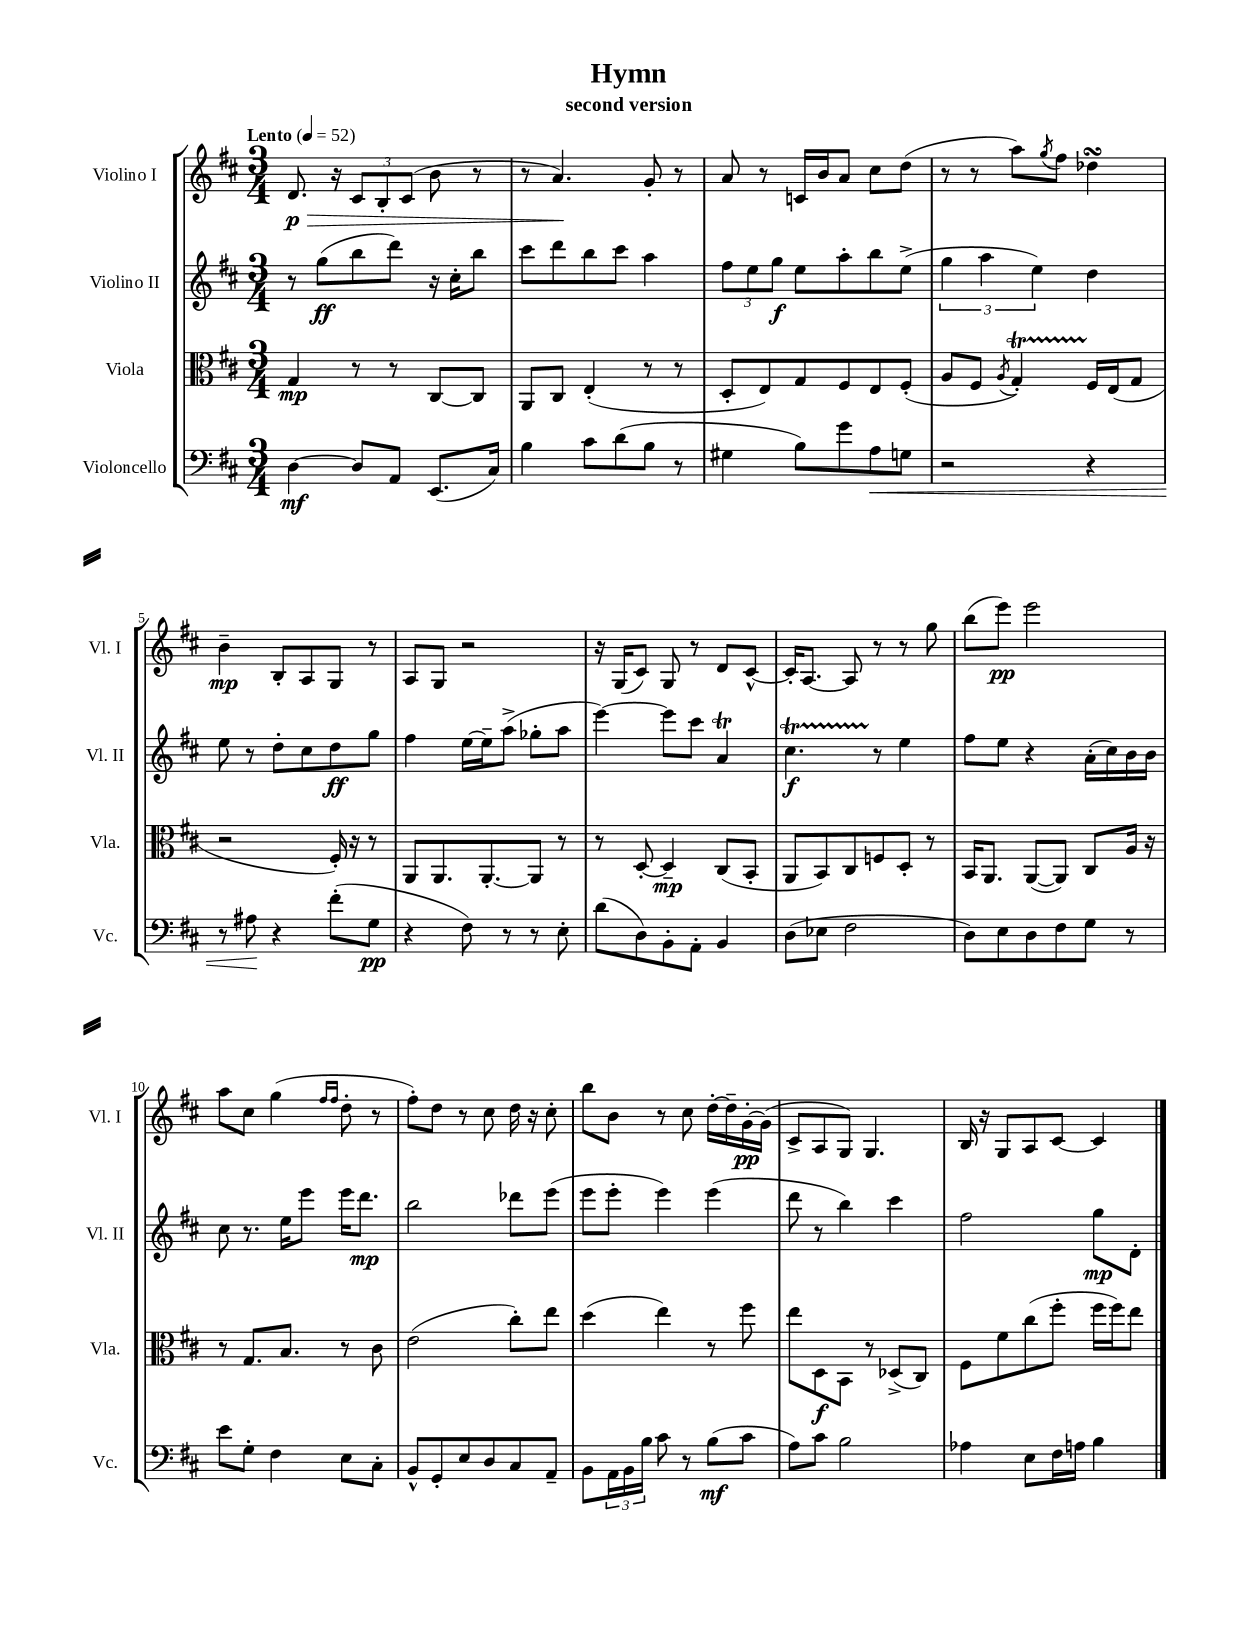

**kern	**kern	**kern	**kern
*staff4	*staff3	*staff2	*staff1
*clefF4	*clefC3	*clefG2	*clefG2
*k[f#c#]	*k[f#c#]	*k[f#c#]	*k[f#c#]
*M3/4	*M3/4	*M3/4	*M3/4
*MM52	*MM52	*MM52	*MM52
[4D	4G	8r	8.d
.	.	(8gg	.
.	.	.	16r
8D]	8r	8bb	12c#
.	.	.	12B'
8AA	8r	8ddd)	.
.	.	.	(12c#
(8.EE	[8C#	16r	8b
.	.	16cc#'	.
.	8C#]	8bb	8r
16C#)	.	.	.
=	=	=	=
4B	8AA	8ccc#	8r
.	8C#	8ddd	4.a)
8c#	(4E'	8bb	.
(8d	.	8ccc#	.
8B	8r	4aa	8g'
8r	8r	.	8r
=	=	=	=
4G#	8D'	12ff#	8a
.	.	12ee	.
.	8E)	.	8r
.	.	12gg	.
8B)	8G	8ee	16c
.	.	.	16b
8g	8F#	8aa'	8a
8A	8E	8bb	8cc#
8G	(8F#'	(8ee^	(8dd
=	=	=	=
2r	8A	6gg	8r
.	8F#	.	8r
.	.	6aa	.
.	8qA	.	.
.	4G')	.	8aa)
.	.	6ee)	.
.	.	.	8qgg
.	.	.	8ff#
4r	16F#	4dd	4dd-
.	(16E	.	.
.	8G	.	.
=	=	=	=
8r	2r	8ee	4b~
8A#	.	8r	.
4r	.	8dd'	8B'
.	.	8cc#	8A
(8f#'	16F#')	8dd	8G
.	16r	.	.
8G	8r	8gg	8r
=	=	=	=
4r	8AA	4ff#	8A
.	8.AA	.	8G
8F#)	.	[16ee	2r
.	[8.AA'	16ee~]	.
8r	.	(8aa^	.
8r	8AA]	8gg-'	.
8E'	8r	8aa	.
=	=	=	=
(8d	8r	[4eee)	16r
.	.	.	(16G
8D)	[8D'	.	8c#)
8BB'	4D~]	8eee]	8G
8AA'	.	8ccc#	8r
4BB	(8C#	4a	8d
.	8BB'	.	[8c#^^
=	=	=	=
(8D	8AA	4.cc#	16c#']
.	.	.	[8.A
8E-	8BB)	.	.
2F#	8C#	.	8A]
.	8F	8r	8r
.	8D'	4ee	8r
.	8r	.	8gg
=	=	=	=
8D)	16BB	8ff#	(8bb
.	8.AA	.	.
8E	.	8ee	8eee)
8D	([8AA	4r	2eee
8F#	8AA])	.	.
8G	8C#	(16a'	.
.	.	16cc#)	.
8r	16A	16b	.
.	16r	16b	.
=	=	=	=
8e	8r	8cc#	8aa
8G'	8.G	8.r	8cc#
4F#	.	.	(4gg
.	8.B	16ee	.
.	.	8eee	.
.	.	.	16qqff#
.	.	.	16qqff#
8E	8r	16eee	8dd'
.	.	8.ddd	.
8C#'	8c#	.	8r
=	=	=	=
8BB^^	(2e	2bb	8ff#')
8GG'	.	.	8dd
8E	.	.	8r
8D	.	.	8cc#
8C#	8cc#')	8ddd-	16dd
.	.	.	16r
8AA~	8ee	(8eee	8cc#'
=	=	=	=
8BB	(4dd	8eee	8bb
24AA	.	8eee'	8b
24BB	.	.	.
24B	.	.	.
8c#	4ee)	4eee)	8r
8r	.	.	8cc#
(8B	8r	(4eee	[16dd'
.	.	.	16dd~]
8c#	8ff#	.	[16g'
.	.	.	(16g]
=	=	=	=
8A)	8ee	8ddd	8c#^
8c#	8D	8r	8A
2B	8BB	4bb)	8G)
.	8r	.	4.G
.	(8D-^	4ccc#	.
.	8C#)	.	.
=	=	=	=
4A-	8F#	2ff#	16B
.	.	.	16r
.	8f#	.	8G
8E	(8cc#	.	8A
16F#	8ff#'	.	[8c#
16A	.	.	.
4B	16ff#	8gg	4c#]
.	16ff#)	.	.
.	8ee	8d'	.
==	==	==	==
*-	*-	*-	*-
